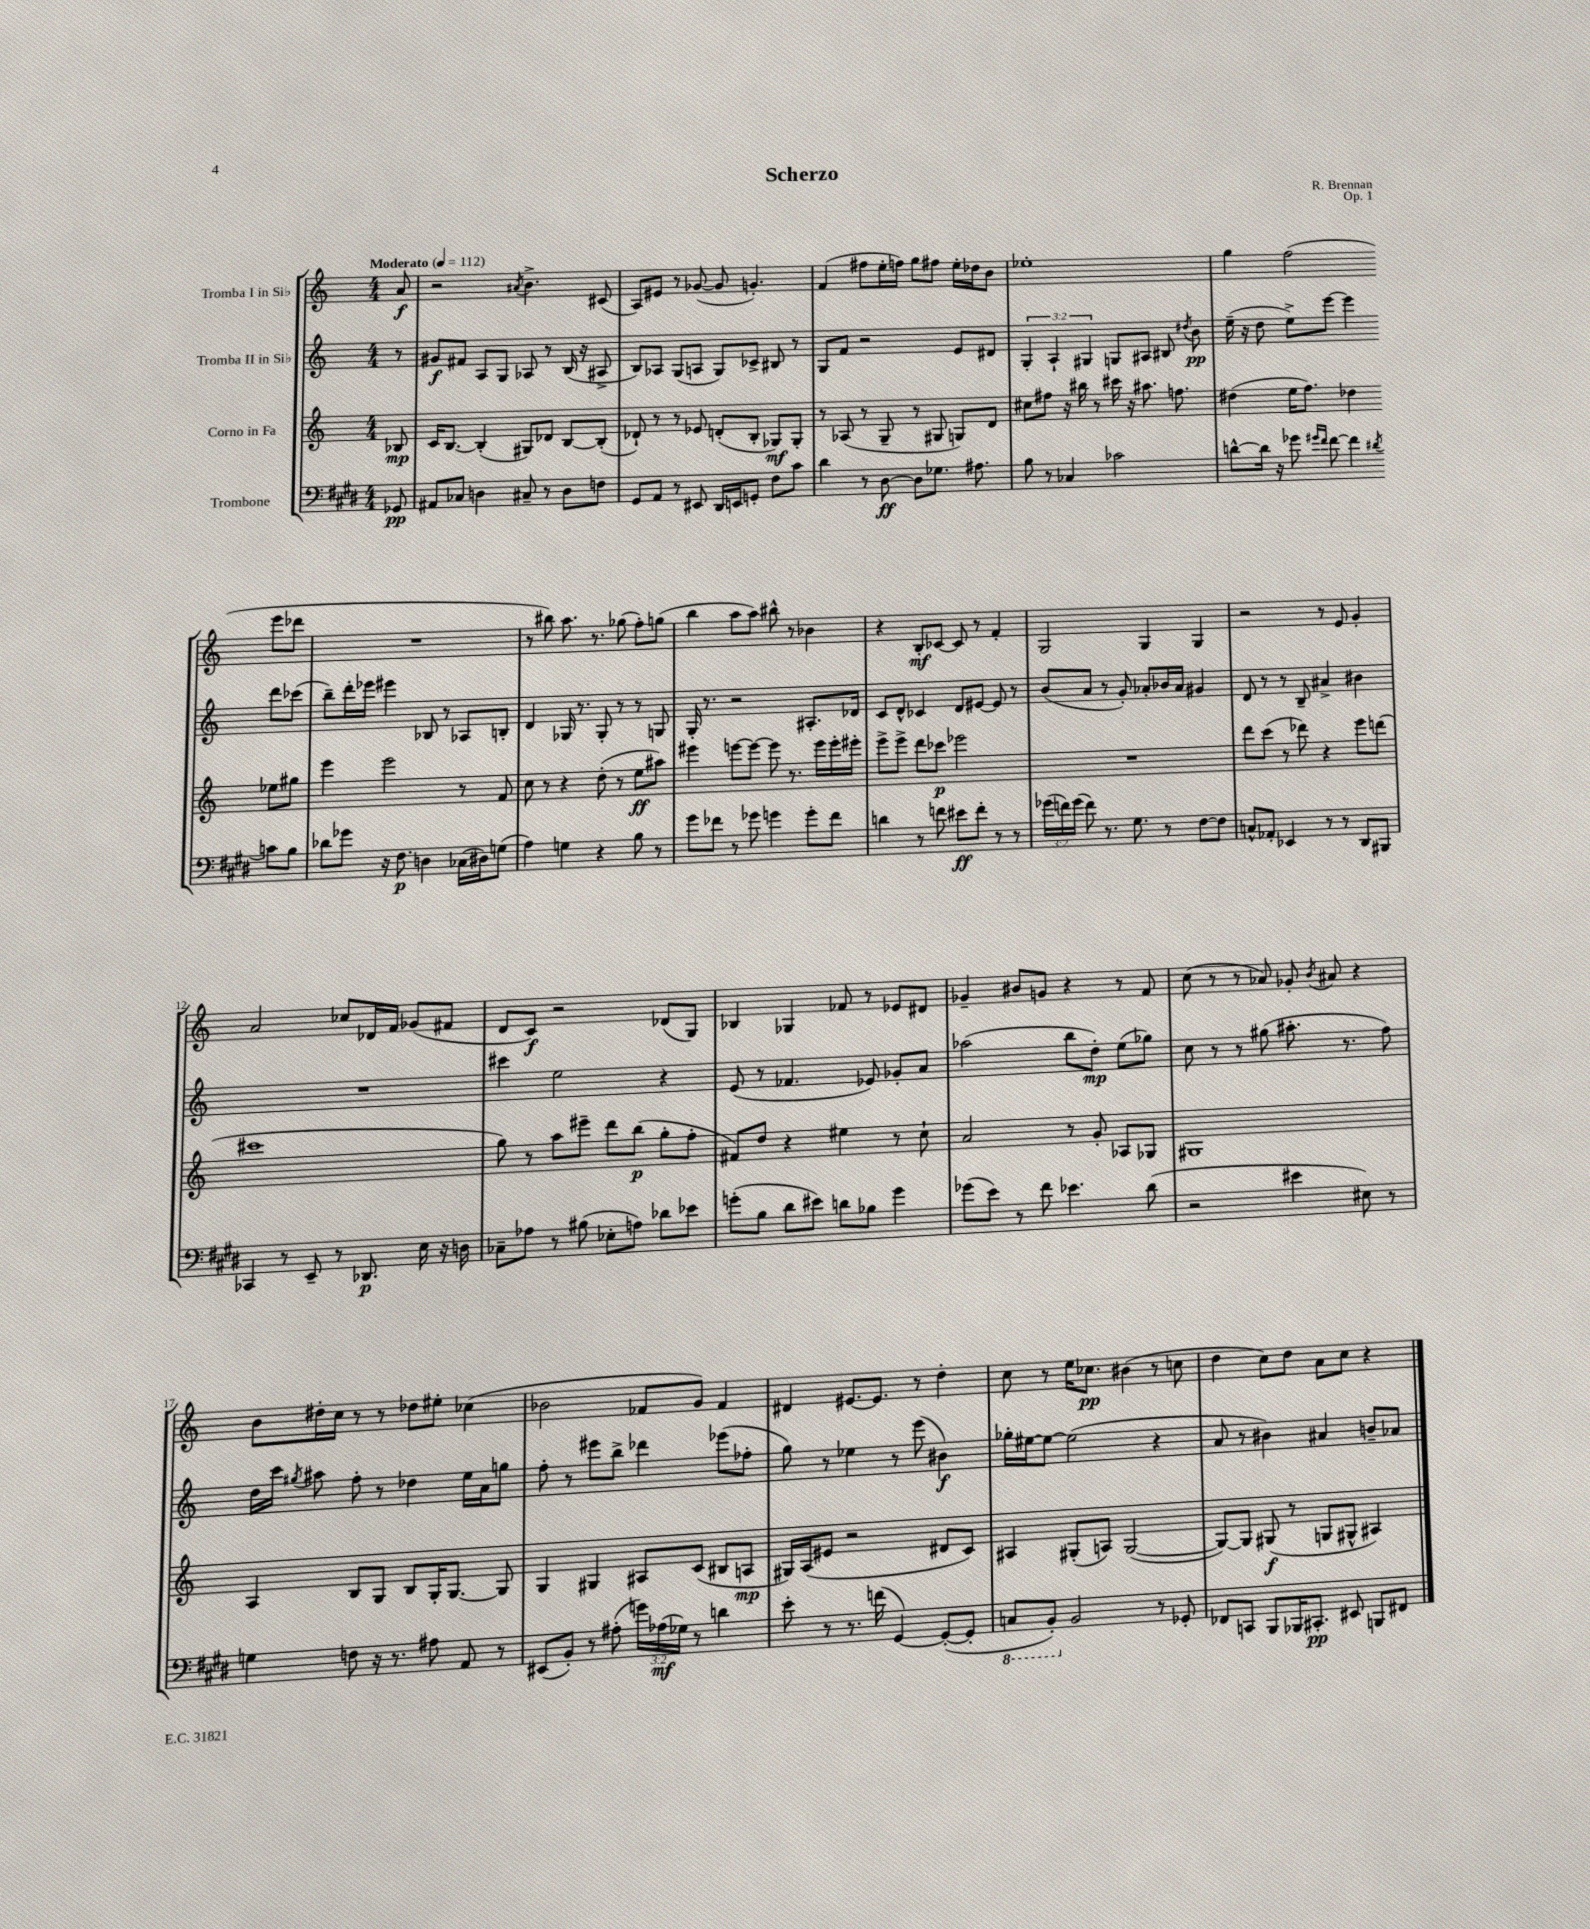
\header { title = "Scherzo" composer = "R. Brennan" opus = "Op. 1" }
<<
\new StaffGroup <<
\new Staff = "s0" \with { instrumentName = "Tromba I in Sib" } {
    \clef treble \key c \major \numericTimeSignature \time 4/4 \partial 8 \tempo "Moderato" 4 = 112
    \autoBeamOff a'8\f |
    r2 \acciaccatura { ais'8 } b'4.-> cis'8( |
    a8[) eis'8] r8 ges'8~( ges'8 g'4.-.) |
    f'4( fis''8[ e''16-. f''16]) g''8[ fis''8] e''16[-. des''16 b'8] |
    ees''1-. |
    g''4 f''2( e'''8[ des'''8] |
    R1 |
    r8 bis''8) a''8. r8. ges''8( f''8[-.) g''8]( |
    b''4 a''8[ a''8]) bis''8-^ r8 bes'4 |
    r4 b8[-.\mf ces'8]~ ces'8 r8 f'4-. |
    g2 g4 g4 |
    r2 r8 e'8 g'4-. |
    a'2 ces''8[ des'16 f'16] ges'8[( fis'8] |
    d'8[ c'8]\f) r2 des'8[( g8]) |
    bes4 ges4 fes'8 r8 ees'8[ dis'8] |
    ges'4-- bis'8[ g'8] r4 r8 f'8 |
    c''8( r8 r8 aes'8) ges'8-. \acciaccatura { b'8 } ais'8 r4 |
    b'8[ dis''16-. c''16] r8 r8 des''8[ eis''8]-. ces''4( |
    bes'2 fes'8[ g'8]) fes'4 |
    dis'4 eis'8.[~ eis'8.] r8 d''4-. |
    c''8 r8 e''16[ ces''8.]\pp bis'4( r8 c''8 |
    d''4 c''8[) d''8] a'8[ c''8] r4 \bar "|." |
}
\new Staff = "s1" \with { instrumentName = "Tromba II in Sib" } {
    \clef treble \key c \major \numericTimeSignature \time 4/4 \override Staff.TupletNumber.text = #tuplet-number::calc-fraction-text \partial 8
    \autoBeamOff r8 |
    gis'8[\f fis'8] a8[ g8] aes8 r8 b16( r16 ais8-> |
    b8[) aes8] g8[( a8] g8[) ces'8]-> bis8 r8 |
    g8[ f'8] r2 e'8[ dis'8] |
    \tuplet 3/2 { g4-. a4-! gis4 } g8[ ais8] bis8 \acciaccatura { dis''8 } b'8\pp |
    e''16--( r16 d''8 e''8[->) e'''8]~ e'''4 d'''8[ ces'''8]( |
    b''8[--) d'''16-. ees'''16] eis'''4 bes8 r8 aes8[ b8]-. |
    d'4 ges16 r8. ges8-. r8 r8 g8 |
    g16-. r8. r2 ais8.[-. des'16] |
    c'8[ d'8]-^ ces'4 d'8[ eis'8]~ eis'8 r8 |
    b'8[( a'8] r8 g'8-.) aes'8[-. bes'16 aes'16] gis'4 |
    d'8 r8 r8 b8-- ais'4-> bis'4 |
    R1 |
    cis'''4 e''2 r4 |
    e'8( r8 fes'4. ees'8) ges'8[-. a'8] |
    aes''2( b''8[ d''8]-.\mp) e''8[( ges''8]) |
    c''8 r8 r8 gis''8( ais''8.-. r8. f''8) |
    d''16[ c'''16] \acciaccatura { gis''8 } ais''8 f''8-. r8 des''4 e''16[ a'16 g''8] |
    f''8-. r8 eis'''8[ b''8]-> des'''4 ees'''8[( fes''8]-. |
    g''8) r8 ees''4 r8 e'''8( bis'4\f) |
    ges''16[-. eis''16~ eis''8]~ eis''2( r4 |
    a'8 r8 bis'4) ais'4 b'8[-- aes'8] \bar "|." |
}
\new Staff = "s2" \with { instrumentName = "Corno in Fa" } {
    \clef treble \key c \major \numericTimeSignature \time 4/4 \partial 8
    \autoBeamOff bes8\mp |
    c'16[ b8.]~ b4-.( gis8[) des'8] b8[~ b8]-.( |
    des'8-!) r8 r8 ees'8 d'8[-.( b8]-. ges8[\mf) ges8]-. |
    r8 aes8( r8 g8-- r8 gis8 g8[) d'8] |
    cis''8[ fis''8] r16 bis''16 r8 cis'''16 r16 ais''8. f''8. |
    dis''4( e''16[ f''8.]) des''4 ees''8[ gis''8] |
    e'''4 e'''2 r8 f'8 |
    c''8 r8 r4 d''8-.( r8 e''8[\ff ais''8]) |
    eis'''4 e'''8[~ e'''8]~ e'''8 r8. e'''16[ e'''16-. eis'''16]-. |
    e'''8[-> e'''8]-> d'''8[ ces'''8]\p ees'''2 |
    R1 |
    d'''8[ c'''8]( r8 des'''8) r4 e'''8[ d'''8]( |
    cis'''1 |
    g''8) r8 a''8[ eis'''8]-- d'''8[ b''8]\p( g''8[-. f''8]-. |
    fis'8[) d''8] r4 eis''4 r8 c''8-! |
    a'2 r8 g'8-. aes8[ ges8] |
    gis1 |
    a4 b8[ g8] b8[ g16-. g8.]~ g8 |
    g4 gis4 ais8[ c'8]( bis8[ a8]\mp |
    gis16[) a16( eis'8] r2 dis'8[ c'8]) |
    ais4 gis8[-.( a8]) gis2~( |
    gis8[~) gis8] gis8\f( r8 g8[ gis8]-^ ais4) \bar "|." |
}
\new Staff = "s3" \with { instrumentName = "Trombone" } {
    \clef bass \key e \major \numericTimeSignature \time 4/4 \override Staff.TupletNumber.text = #tuplet-number::calc-fraction-text \partial 8
    \autoBeamOff ges,8\pp |
    ais,8[ ces8] d4 cis8-- r8 d8[ f8] |
    gis,8[ a,8] r8 eis,8 dis,16[ e,16 g,8]-. fis8[ cis'8] |
    dis'4 r8 dis8~\ff dis8[ ges8.] ais8. |
    b8 r8 ces4 ces'2 |
    d'8[~-^ d'16] r16 ges'8 \grace { gis'16[ fis'16] } fis'8~ fis'4 \acciaccatura { dis'8 } c'8[ b8] |
    des'8[ ges'8] r16 fis8.\p d4 ces16[( dis16) g8]( |
    a4) g4 r4 b8 r8 |
    gis'8[ fes'8] r8 ges'8 g'4 g'8[-. fes'8] |
    d'4 r8 f'8 eis'8[\ff f'8]-. r8 r8 |
    \tuplet 3/2 { ges'16[( f'16) ges'16]( } f'8) r8. gis8. r8 fis8[~ fis8] |
    c8[-^ aes,8]-. ees,4 r8 r8 dis,8[ bis,,8] |
    ces,4 r8 e,8-- r8 des,8.\p e16 r16 d16 |
    ces8[-- aes8] r8 bis8( ees8[-. a8]) des'8[ ees'8] |
    g'8[-.( b8] dis'8[ eis'8]) d'8[ bes8] g'4 |
    ges'8[( e'8]) r8 fis'8 ees'4. dis'8( |
    r2 eis'4 eis8) r8 |
    g4 f8 r16 r8. ais8 a,8 r8 |
    eis,8[( b,8]-.) r8 ais8-.( \tuplet 3/2 { g'16[) aes16\mf( ges16]) } r8 d'4 |
    e'8-. r8 r8. f'16( gis,4~) gis,8[~-.( gis,8]-. |
    \ottava #-1 c,8[ b,,8]-.) \ottava #0 b,2 r8 ges,8-. |
    fes,8[ c,8] b,,8[ bes,,16 cis,8.]-.\pp eis,8 b,,8[ fis,8] \bar "|." |
}
>>
>>
